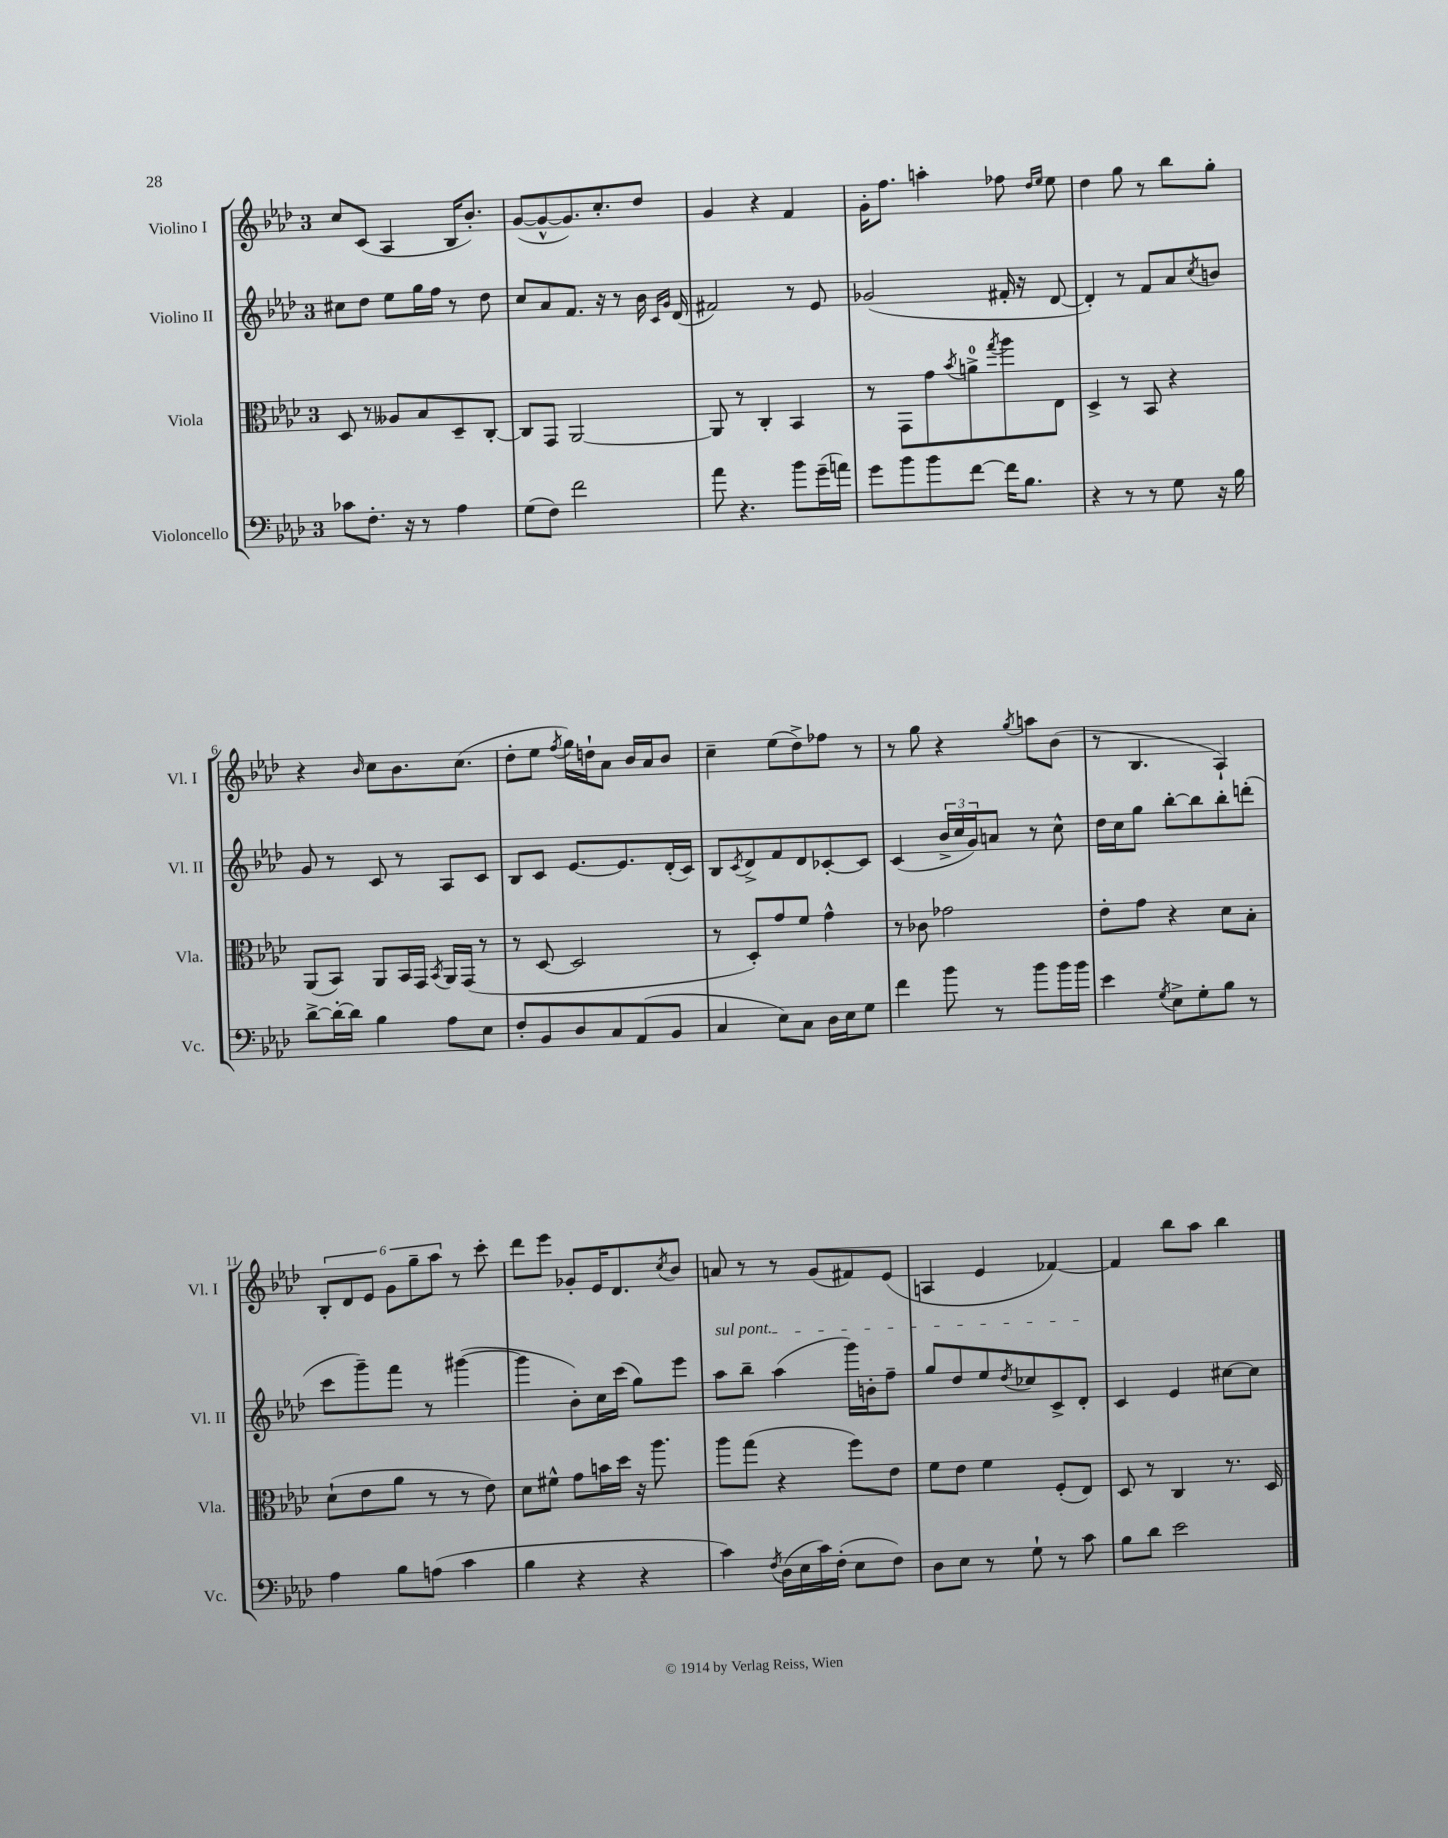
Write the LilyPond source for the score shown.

<<
\new StaffGroup <<
\new Staff = "s0" \with { instrumentName = "Violino I" shortInstrumentName = "Vl. I" } {
    \clef treble \key aes \major \once \override Staff.TimeSignature.style = #'single-digit \time 3/4
    c''8 c'8( aes4 bes16 bes'8.-.) |
    g'8~( g'8~-^ g'8.) c''8.-. des''8 |
    g'4 r4 f'4 |
    g'16-. f''8. a''4-. fes''8 \grace { des''16 ees''16 } ees''8 |
    des''4 g''8 r8 bes''8 g''8-. |
    r4 \grace { bes'16 } c''8 bes'8. c''8.( |
    des''8-. ees''8 \acciaccatura { f''8 } g''16) d''16-! aes'8 bes'16 aes'16 bes'8 |
    c''4-- ees''8( des''8->) fes''8 r8 |
    r8 g''8 r4 \acciaccatura { g''8 } a''8 bes'8( |
    r8 bes4. aes4-!) |
    \tuplet 6/4 { bes8-. des'8 ees'8 g'8 g''8-- aes''8 } r8 c'''8-. |
    des'''8 ees'''8 ges'8-. ees'16 des'8. \acciaccatura { c''8 } bes'8 |
    a'8 r8 r8 g'8( fis'8) ees'8( |
    a4 ees'4 fes'4~) |
    fes'4 bes''8 aes''8 bes''4 \bar "|." |
}
\new Staff = "s1" \with { instrumentName = "Violino II" shortInstrumentName = "Vl. II" } {
    \clef treble \key aes \major \once \override Staff.TimeSignature.style = #'single-digit \time 3/4
    cis''8 des''8 ees''8 g''16 f''16 r8 des''8 |
    c''8 aes'8 f'8. r16 r8 bes'16 \grace { c'16 g'16 } des'16( |
    fis'2) r8 ees'8 |
    ges'2( fis'16-. r16 des'8~ |
    des'4-.) r8 f'8 aes'8 \acciaccatura { c''8 } b'8 |
    g'8 r8 c'8 r8 aes8 c'8 |
    bes8 c'8 ees'8.~ ees'8. des'16-.( c'16) |
    bes8 \acciaccatura { c'8 } des'8-> f'8 des'8 ces'8~-. ces'8 |
    c'4( \tuplet 3/2 { bes'16-> c''16 g'16) } a'8 r8 c''8-^ |
    des''16 c''16 g''8 bes''8~-. bes''8 bes''8-. d'''8-.( |
    c'''8 g'''8--) f'''8 r8 gis'''4~( |
    gis'''4 bes'8-.) c''16 c'''16( g''8) ees'''8 |
    \once \override TextSpanner.bound-details.left.text = \markup { \italic "sul pont." } aes''8\startTextSpan bes''8-- aes''4( g'''16) b'16-. f''8-- |
    g''8 des''8 ees''8 \acciaccatura { des''8 } ces''8 c'8-> des'8-.\stopTextSpan |
    c'4 ees'4 cis''8~ cis''8 \bar "|." |
}
\new Staff = "s2" \with { instrumentName = "Viola" shortInstrumentName = "Vla." } {
    \clef alto \key aes \major \once \override Staff.TimeSignature.style = #'single-digit \time 3/4
    des8 r8 aeses8 bes8 des8-- c8~-. |
    c8 g,8 aes,2~ |
    aes,8 r8 c4-. bes,4 |
    r8 g,8 g'8 \acciaccatura { bes'8 } a'8-0-> \acciaccatura { g''8 } aes''8 ees8 |
    des4-> r8 bes,8 r4 |
    aes,8( bes,8) aes,8 bes,16 g,16 \acciaccatura { bes,8 } aes,16 g,16( r8 |
    r8 des8~ des2 |
    r8 des8-.) g'8 f'8 g'4-^ |
    r8 ces'8 ges'2 |
    ees'8-. g'8 r4 des'8 bes8-. |
    des'8-!( ees'8 aes'8 r8 r8 ees'8) |
    des'8 fis'8-^ g'8 b'16 des''16 r16 aes''8. |
    aes''8 g''8( r4 f''8) ees'8 |
    f'8 ees'8 f'4 f8-.( ees8) |
    des8 r8 c4 r8. des16 \bar "|." |
}
\new Staff = "s3" \with { instrumentName = "Violoncello" shortInstrumentName = "Vc." } {
    \clef bass \key aes \major \once \override Staff.TimeSignature.style = #'single-digit \time 3/4
    ces'8 f8.-. r16 r8 aes4 |
    g8( f8) f'2 |
    aes'8 r4. bes'8 g'16--( a'16) |
    g'8 bes'8 bes'8 f'8~ f'16 bes8. |
    r4 r8 r8 g8 r16 bes16 |
    des'8~-> des'16~-. des'16 bes4 aes8 ees8 |
    f8-. bes,8 des8 c8 aes,8( bes,8 |
    c4 ees8) c8 des16 ees16 g8 |
    f'4 bes'8 r8 bes'8 bes'16 bes'16 |
    ees'4 \acciaccatura { g8 } ees8-> g8-. bes8 r8 |
    aes4 bes8 a8( c'4 |
    bes4 r4 r4 |
    c'4) \acciaccatura { f8 } des16( ees16 c'16) f16-.( ees8 f8) |
    des8 ees8 r8 g8-! r8 c'8 |
    bes8 des'8 ees'2 \bar "|." |
}
>>
>>
